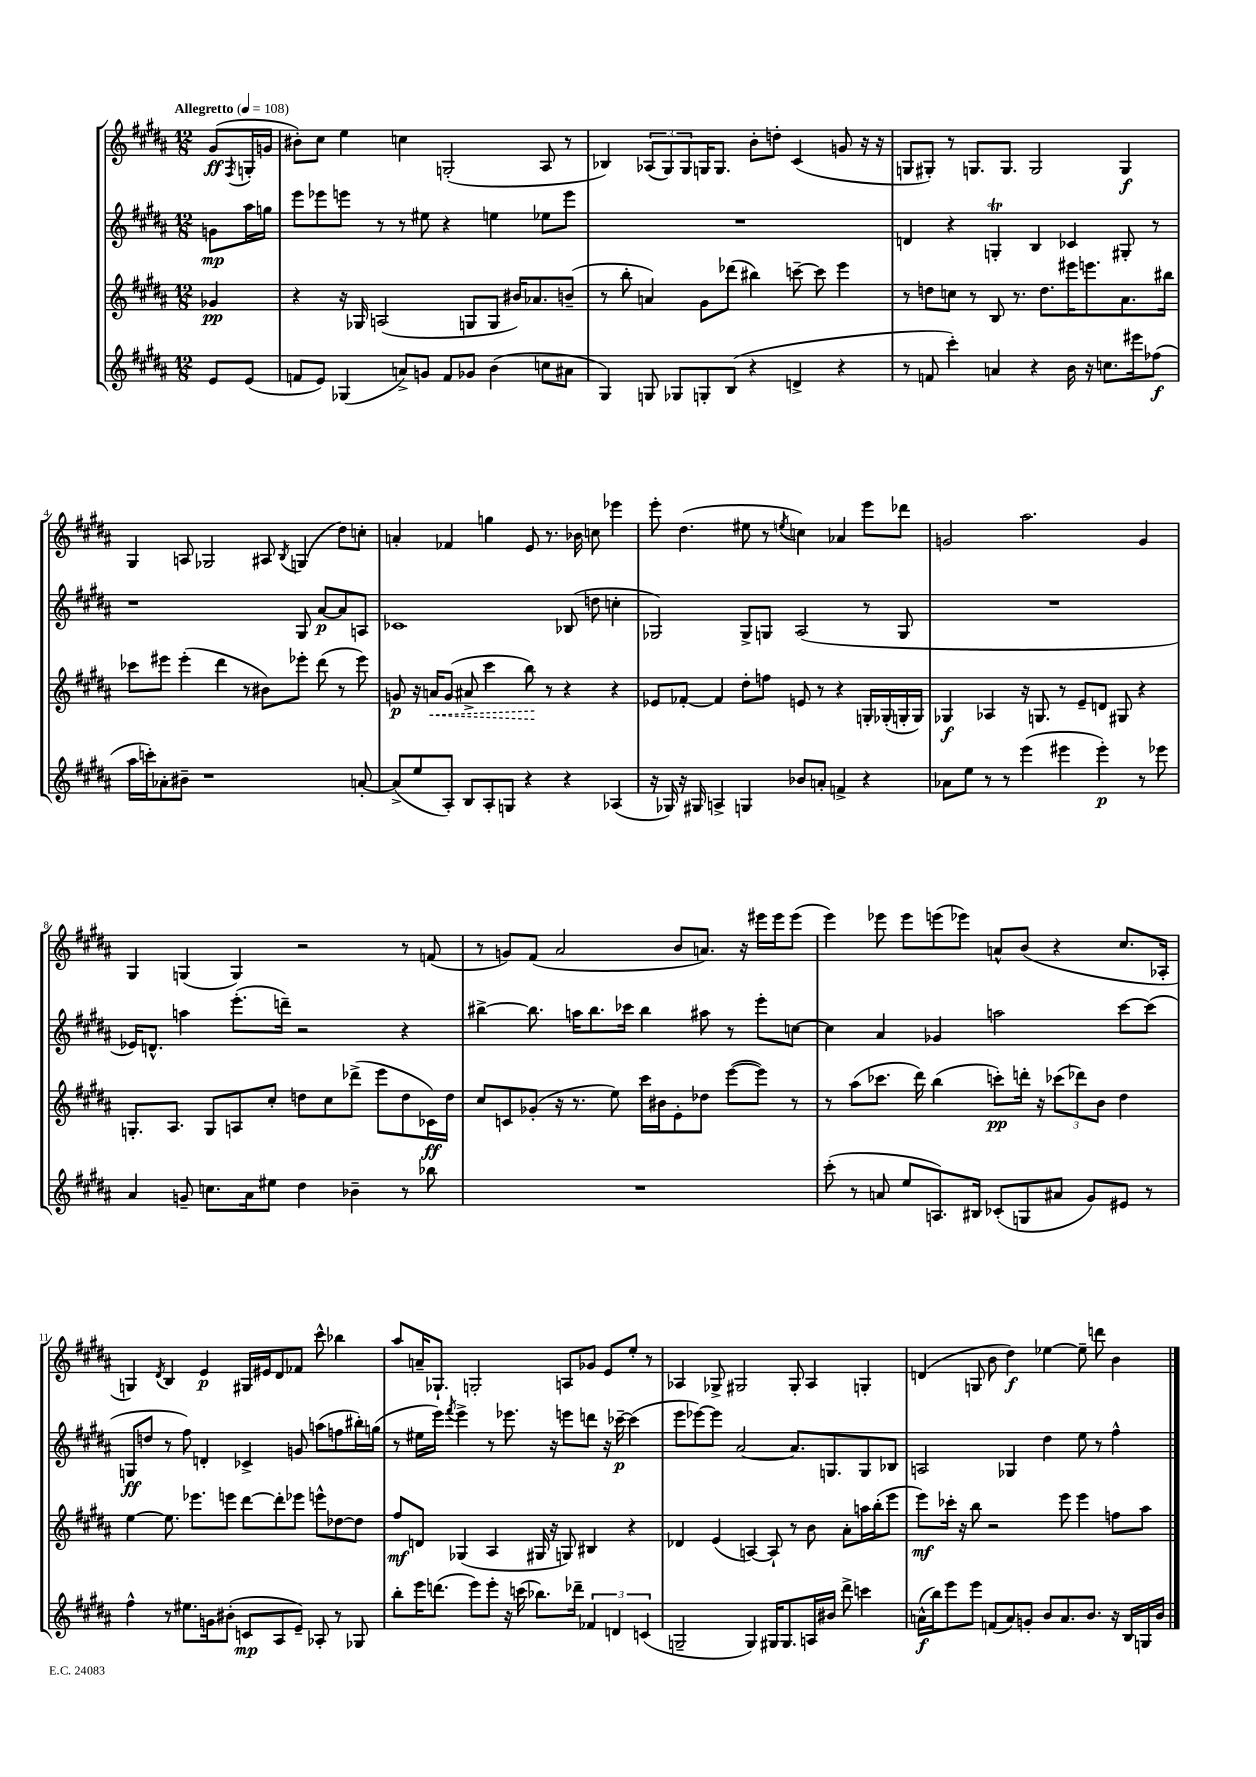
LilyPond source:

<<
\new StaffGroup <<
\new Staff = "s0" {
    \clef treble \key b \major \numericTimeSignature \time 12/8 \partial 4 \tempo "Allegretto" 4 = 108
    gis'8\ff( \acciaccatura { fis8 } g16-. g'16 |
    bis'8-.) cis''8 e''4 c''4 g2-.( ais8 r8 |
    bes4) \tuplet 3/2 { aes8( gis8) gis8 } g16 g8. b'8-. d''8-. cis'4( g'8 r16 r16 |
    g8 gis8-.) r8 g8. g8. g2 g4\f |
    gis4 a8 ges2 ais8 \acciaccatura { b8 } g4( dis''8) c''8-. |
    a'4-. fes'4 g''4 e'8 r8. bes'16 c''8 ees'''4 |
    e'''8-. dis''4.( eis''8 r8 \acciaccatura { e''8 } c''4) aes'4 e'''8 des'''8 |
    g'2 ais''2. g'4 |
    gis4 g4( g4) r2 r8 f'8( |
    r8 g'8) fis'8( ais'2 b'8 a'8.) r16 eis'''16 eis'''16 eis'''8( |
    e'''4) ees'''8 ees'''8 e'''8( ees'''8) a'8-^ b'8( r4 cis''8. aes16-. |
    g4) \acciaccatura { dis'8 } b4 e'4\p gis16 eis'16 dis'8 fes'8 cis'''8-^ bes''4 |
    ais''8 a'16-- ges8.-! g2-. a8 ges'8 e'8 e''8-. r8 |
    aes4 ges8-> gis2 gis8-. aes4 g4-. |
    d'4( g8 b'8 dis''4\f) ees''4~ ees''8-- d'''8 b'4 \bar "|." |
}
\new Staff = "s1" {
    \clef treble \key b \major \numericTimeSignature \time 12/8 \partial 4
    g'8\mp ais''16 g''16 |
    e'''8 ees'''8 e'''8 r8 r8 eis''8 r4 e''4 ees''8 e'''8 |
    R1. |
    d'4 r4 g4-.\trill b4 ces'4 gis8-. r8 |
    r1 gis8 ais'8~\p ais'8 a8 |
    ces'1 bes8( d''8 c''4-. |
    ges2) ges8-> g8 ais2( r8 g8 |
    R1. |
    ees'16) d'8.-^ a''4 e'''8.-.( d'''16--) r2 r4 |
    bis''4~-> bis''8. a''16 bis''8. ces'''16 bis''4 ais''8 r8 e'''8-. c''8~ |
    c''4 ais'4 ges'4 a''2 cis'''8~ cis'''8( |
    g8\ff d''8 r8 fis''8) d'4-. ces'4-> g'8 a''8( f''8 bis''16-.) g''16( |
    r8 eis''16 e'''16) \acciaccatura { fis'''8 } e'''4-> r8 ees'''8. r16 e'''8 d'''8 r16 ces'''16~--\p ces'''4( |
    e'''8 ees'''8~) ees'''8 ais'2~ ais'8. g8. g8 bes8 |
    a2 ges4 dis''4 e''8 r8 fis''4-^ \bar "|." |
}
\new Staff = "s2" {
    \clef treble \key b \major \numericTimeSignature \time 12/8 \partial 4
    ges'4\pp |
    r4 r16 ges16 a2( g8 g8 bis'16) aes'8. b'8--( |
    r8 b''8-. a'4) gis'8 des'''8( bis''4) c'''8~-- c'''8 e'''4 |
    r8 d''8 c''8 r8 b8 r8. d''8. eis'''16 e'''8. ais'8. bis''16 |
    ces'''8 eis'''8 eis'''4-.( dis'''4 r8 bis'8) ees'''8-. dis'''8( r8 ees'''8) |
    g'8\p r16 \once \override Hairpin.style = #'dashed-line a'16\< g'8( ais'8-> cis'''4 b''8\!) r8 r4 r4 |
    ees'8 fes'8~-. fes'4 dis''8-. f''8 e'8 r8 r4 g16-. ges16-.( g16-. g16) |
    ges4\f aes4 r16 g8. r8 e'8-- d'8 gis8 r4 |
    g8.-. ais8. g8 a8 cis''8-. d''8 cis''8 des'''8->( e'''8 d''8 ces'16\ff) d''16 |
    cis''8 c'8 ges'8-.( r16 r8. e''8) cis'''16 bis'16 e'8-. des''8 e'''8~( e'''8) r8 |
    r8 ais''8( ces'''8. dis'''16) b''4( c'''8-.\pp) d'''16-. r16 \tuplet 3/2 { ces'''8( des'''8) b'8 } dis''4 |
    e''4~ e''8. ees'''8. e'''8 dis'''8~ dis'''8-. ees'''8 e'''8-^ des''8~ des''8 |
    fis''8\mf d'8 ges4( ais4 gis16 r16 g8) bis4 r4 |
    des'4 e'4( a4~) a8-! r8 b'8 ais'8-. a''16 b''16-.( e'''8 |
    e'''8\mf) ces'''16-. r16 b''8 r2 e'''8 e'''4 f''8 ais''8 \bar "|." |
}
\new Staff = "s3" {
    \clef treble \key b \major \numericTimeSignature \time 12/8 \partial 4
    e'8 e'8( |
    f'8 e'8) ges4( a'8->) g'8 f'8 ges'8 b'4( c''8 ais'8 |
    gis4) g8 ges8 g8-. b8( r4 d'4-> r4 |
    r8 f'8 cis'''4-.) a'4 r4 b'16 r16 c''8. eis'''16 fes''8\f( |
    ais''16 c'''16-.) aes'8-. bis'8-- r1 a'8~-. |
    a'8->( e''8 ais8-.) b8 ais8-. g8 r4 r4 aes4( |
    r16 ges16) r16 gis16 a4-> g4 bes'8 a'8-. f'4-> r4 |
    aes'8 e''8 r8 r8 e'''4( eis'''4 eis'''4-.\p) r8 ees'''8 |
    ais'4 g'8-- c''8. ais'16 eis''8 dis''4 bes'4-- r8 bes''8 |
    R1. |
    cis'''8-.( r8 a'8 e''8 a8.) bis16 ces'8-.( g8 ais'8 gis'8) eis'8 r8 |
    fis''4-^ r8 eis''8. g'16 bis'8-.( c'8\mp ais8 e'8--) aes8-. r8 ges8 |
    b''8-. e'''16 d'''8.( e'''8) e'''8-. r16 c'''16( bes''8.) des'''16-- \tuplet 3/2 { fes'4 d'4 c'4( } |
    g2-- g4) gis16 gis8. a16 bis'16 dis'''8-> c'''4 |
    a'16-^\f( b''16) e'''8 e'''8 f'8( a'8) g'8-. b'8 a'8. b'8. r16 b16 g16 b'16 \bar "|." |
}
>>
>>
